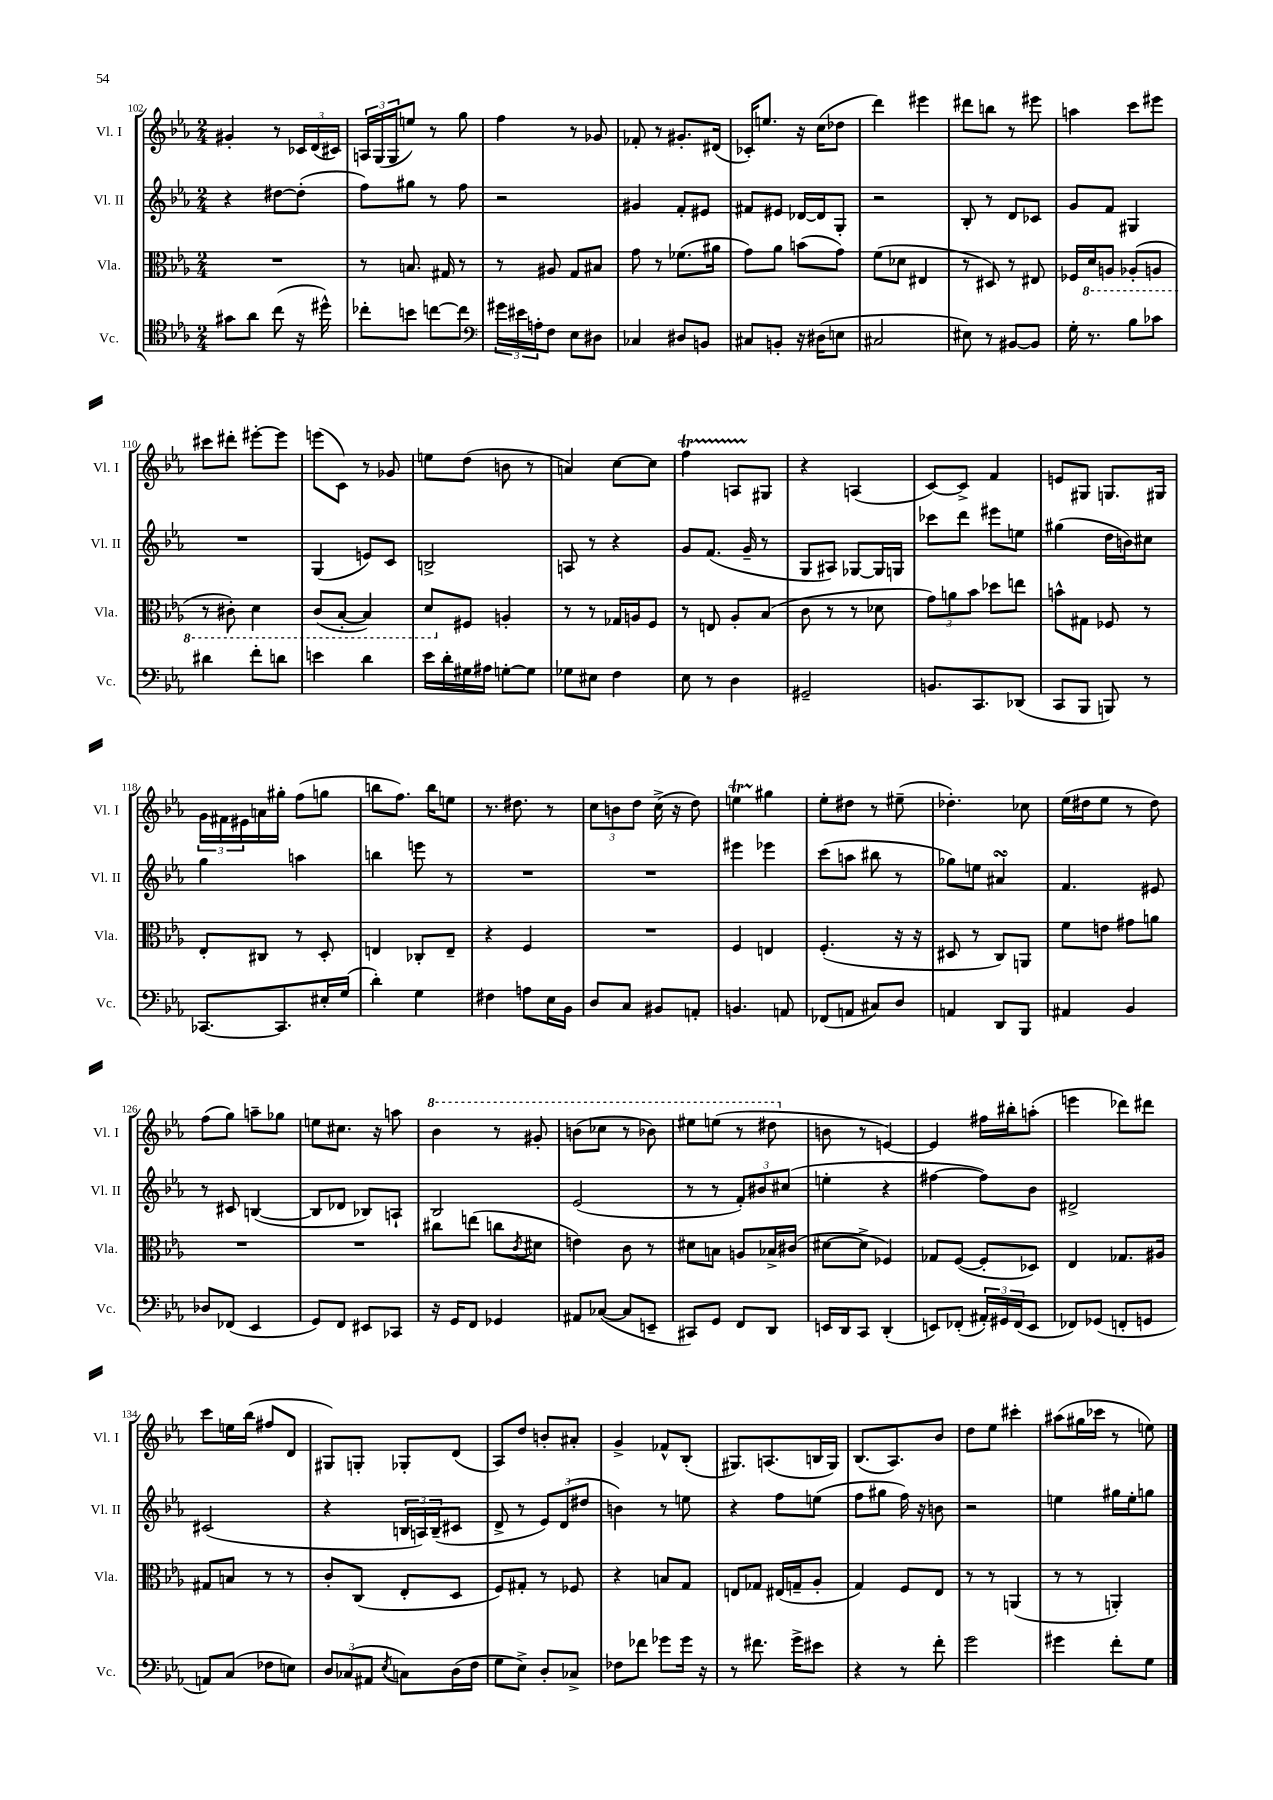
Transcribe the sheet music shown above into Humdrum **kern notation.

**kern	**kern	**kern	**kern
*staff4	*staff3	*staff2	*staff1
*clefC4	*clefC3	*clefG2	*clefG2
*k[b-e-a-]	*k[b-e-a-]	*k[b-e-a-]	*k[b-e-a-]
*M2/4	*M2/4	*M2/4	*M2/4
8g#	2r	4r	4g#'
8a-	.	.	.
(8cc	.	[8dd#	8r
16r	.	(8dd#']	24c-
.	.	.	(24d
16dd#^^)	.	.	.
.	.	.	24c#)
=	=	=	=
8cc-'	8r	8ff)	24A
.	.	.	(24G
.	.	.	24G
8b	8.B	8gg#	8ee)
[8cc	.	8r	8r
.	16G#	.	.
8cc]	8r	8ff	8gg
=	=	=	=
*clefF4	*	*	*
24g#	8r	2r	4ff
24e#	.	.	.
24A'	.	.	.
8F	8A#	.	.
8E-	8G	.	8r
8D#	8B#	.	8g-
=	=	=	=
4C-	8g	4g#	8f-'
.	8r	.	8r
8D#	(8.f-	8f'	8.g#'
8BB	.	8e#	.
.	16a#	.	(16d#
=	=	=	=
8C#	8g)	8f#	16c-')
.	.	.	8.ee
8BB'	8a-	8e#	.
16r	(8b	[16d-	16r
(16D#	.	16d-]	(16cc
8E	8g)	8G'	8dd-
=	=	=	=
2C#	(8f	2r	4ddd)
.	8d-	.	.
.	4E#	.	4eee#
=	=	=	=
8E#)	8r	8B-'	8ddd#
8r	8D#)	8r	8bb
[8BB#	8r	8d	8r
8BB#]	8E#	8c-	8eee#
=	=	=	=
16G'	16F-	8g	4aa
8.r	16D	.	.
.	8AA	8f	.
8B-	(8AA-'	4G#	8ccc
8c-	8AA	.	8eee#
=	=	=	=
4d#	8r	2r	8ccc#
.	8C#')	.	8ddd#'
8f'	4D	.	[8eee#'
8d	.	.	8eee#]
=	=	=	=
4e	(8C	(4G	(8eee
.	[8BB-'	.	8c)
4d	4BB-])	8e)	8r
.	.	8c	8g-
=	=	=	=
16e-	8D	2B^	8ee
16d'	.	.	.
16G#	8F#	.	(8dd
16A#	.	.	.
[8G'	4A'	.	8b
8G]	.	.	8r
=	=	=	=
8G-	8r	8A	4a)
8E#	8r	8r	.
4F	16G-	4r	[8cc
.	16A	.	.
.	8F	.	8cc]
=	=	=	=
8E-	8r	8g	4ff
8r	8E	(8.f	.
4D	8A-'	.	8A
.	.	16g~	.
.	(8B-	8r	8G#
=	=	=	=
2GG#~	8c	8G	4r
.	8r	8A#)	.
.	8r	[8G-	(4A
.	8d-	16G-]	.
.	.	16G	.
=	=	=	=
8.BB	12g)	8ccc-	[8c)
.	12a	.	.
.	.	8ddd	8c^]
.	12b-	.	.
8.CC	.	.	.
.	8dd-	8eee#	4f
(8DD-	8ee	8ee	.
=	=	=	=
8CC	8b^^	(4gg#	8e
8BBB-	8G#	.	8G#
8BBB)	8F-	16dd	8.G
.	.	16b)	.
8r	8r	8cc#	.
.	.	.	16G#
=	=	=	=
[8.CC-	8E-'	4gg	24g
.	.	.	24f#
.	.	.	24e#
.	8C#	.	16a
8.CC-]	.	.	16gg#'
.	8r	4aa	(8ff
16E#'	8D'	.	8gg
(16G	.	.	.
=	=	=	=
4d')	4E	4bb	8bb
.	.	.	8.ff)
4G	8C-'	8eee	.
.	.	.	16bb
.	8E~	8r	8ee
=	=	=	=
4F#	4r	2r	8.r
.	.	.	8.dd#
8A	4F	.	.
16E-	.	.	8r
16BB-	.	.	.
=	=	=	=
8D	2r	2r	12cc
.	.	.	12b
8C	.	.	.
.	.	.	12dd
8BB#	.	.	(16cc^
.	.	.	16r
8AA'	.	.	8dd)
=	=	=	=
4.BB	4F	4eee#	4ee
.	4E	4eee-	4gg#
8AA	.	.	.
=	=	=	=
(8FF-	(4.F'	(8ccc	8ee-'
8AA	.	8aa	8dd#
8C#)	.	8bb#	8r
8D	16r	8r	(8ee#~
.	16r	.	.
=	=	=	=
4AA	8D#	8gg-)	4.dd-')
.	8r	8ee	.
8DD	8C)	4a#	.
8BBB-	8AA	.	8cc-
=	=	=	=
4AA#	8f	4.f	(16ee-
.	.	.	16dd#
.	8e	.	8ee-
4BB-	8g#	.	8r
.	8a	8e#	8dd#)
=	=	=	=
8D-	2r	8r	(8ff
(8FF-	.	8c#	8gg)
4EE-	.	([4B	8aa~
.	.	.	8gg-
=	=	=	=
8GG)	2r	8B]	8ee
8FF	.	8d-	8.cc#
8EE#	.	8B-)	.
.	.	.	16r
8CC-	.	8A`	8aa
=	=	=	=
16r	8cc#	2B-	4bb-
16GG	.	.	.
8FF	(8ee	.	.
4GG-	8cc	.	8r
.	8qc	.	.
.	8d#	.	8gg#'
=	=	=	=
8AA#	4e)	(2e-	(8bb
([8C-	.	.	8ccc-
8C-]	8c	.	8r
8EE~	8r	.	8bb-)
=	=	=	=
8CC#)	8d#	8r	8eee#
8GG	8B	8r	(8eee
8FF	8A	12f')	8r
.	.	12b#	.
8DD	16B-^	.	8ddd#
.	.	(12cc#	.
.	(16c#	.	.
=	=	=	=
16EE	[8d#	4ee'	8b
16DD	.	.	.
8CC	8d#^]	.	8r
(4DD'	4F-)	4r	[4e)
=	=	=	=
8EE)	8G-	[4ff#	4e]
(8FF-'	([8F	.	.
24AA#')	8F']	8ff#])	16ff#
24GG#	.	.	.
.	.	.	16bb#'
(24FF-	.	.	.
8EE	8D-)	8b-	(8aa'
=	=	=	=
8FF-)	4E-	2d#^	4eee
(8GG-	.	.	.
8FF'	8.G-	.	8ddd-)
8GG	.	.	8ddd#
.	16A#	.	.
=	=	=	=
8AA)	8G#	(2c#	8ccc
(8C	8B	.	16ee
.	.	.	(16bb-
8F-	8r	.	8ff#
8E)	8r	.	8d
=	=	=	=
12D	8c'	4r	8G#)
(12C-	.	.	.
.	(8C	.	8G'
12AA#	.	.	.
8qE-	.	.	.
8C)	8E-'	24B	8G-'
.	.	24A)	.
.	.	(24B~	.
(16D	8D	8c#	(8d
16F	.	.	.
=	=	=	=
8G	8F)	8d^	8A-)
8E-^)	8G#'	8r	8dd
8D'	8r	12e-)	8b'
.	.	(12d	.
8C-^	8F-	.	8a#'
.	.	12dd#	.
=	=	=	=
8F-	4r	4b)	4g^
8f-	.	.	.
8g-	8B	8r	8f-^^
16g-	8G	8ee	(8B-'
16r	.	.	.
=	=	=	=
8r	8E	4r	8.G#)
8.f#	8G-	.	.
.	.	.	(8.A
.	(16E#	8ff	.
16g^	16G~	.	.
8e#	8A-'	(8ee	16B
.	.	.	16G#)
=	=	=	=
4r	4G)	8ff	(8.B-
.	.	8gg#	.
.	.	.	8.A-)
8r	8F	16ff)	.
.	.	16r	.
8f'	8E-	8b	8b-
=	=	=	=
2g	8r	2r	8dd
.	8r	.	8ee-
.	(4AA	.	4ccc#'
=	=	=	=
4g#	8r	4ee	(8aa#
.	8r	.	16gg#
.	.	.	16ccc-
8f'	4AA')	16gg#	8r
.	.	16ee'	.
8G	.	8gg	8ee)
==	==	==	==
*-	*-	*-	*-
